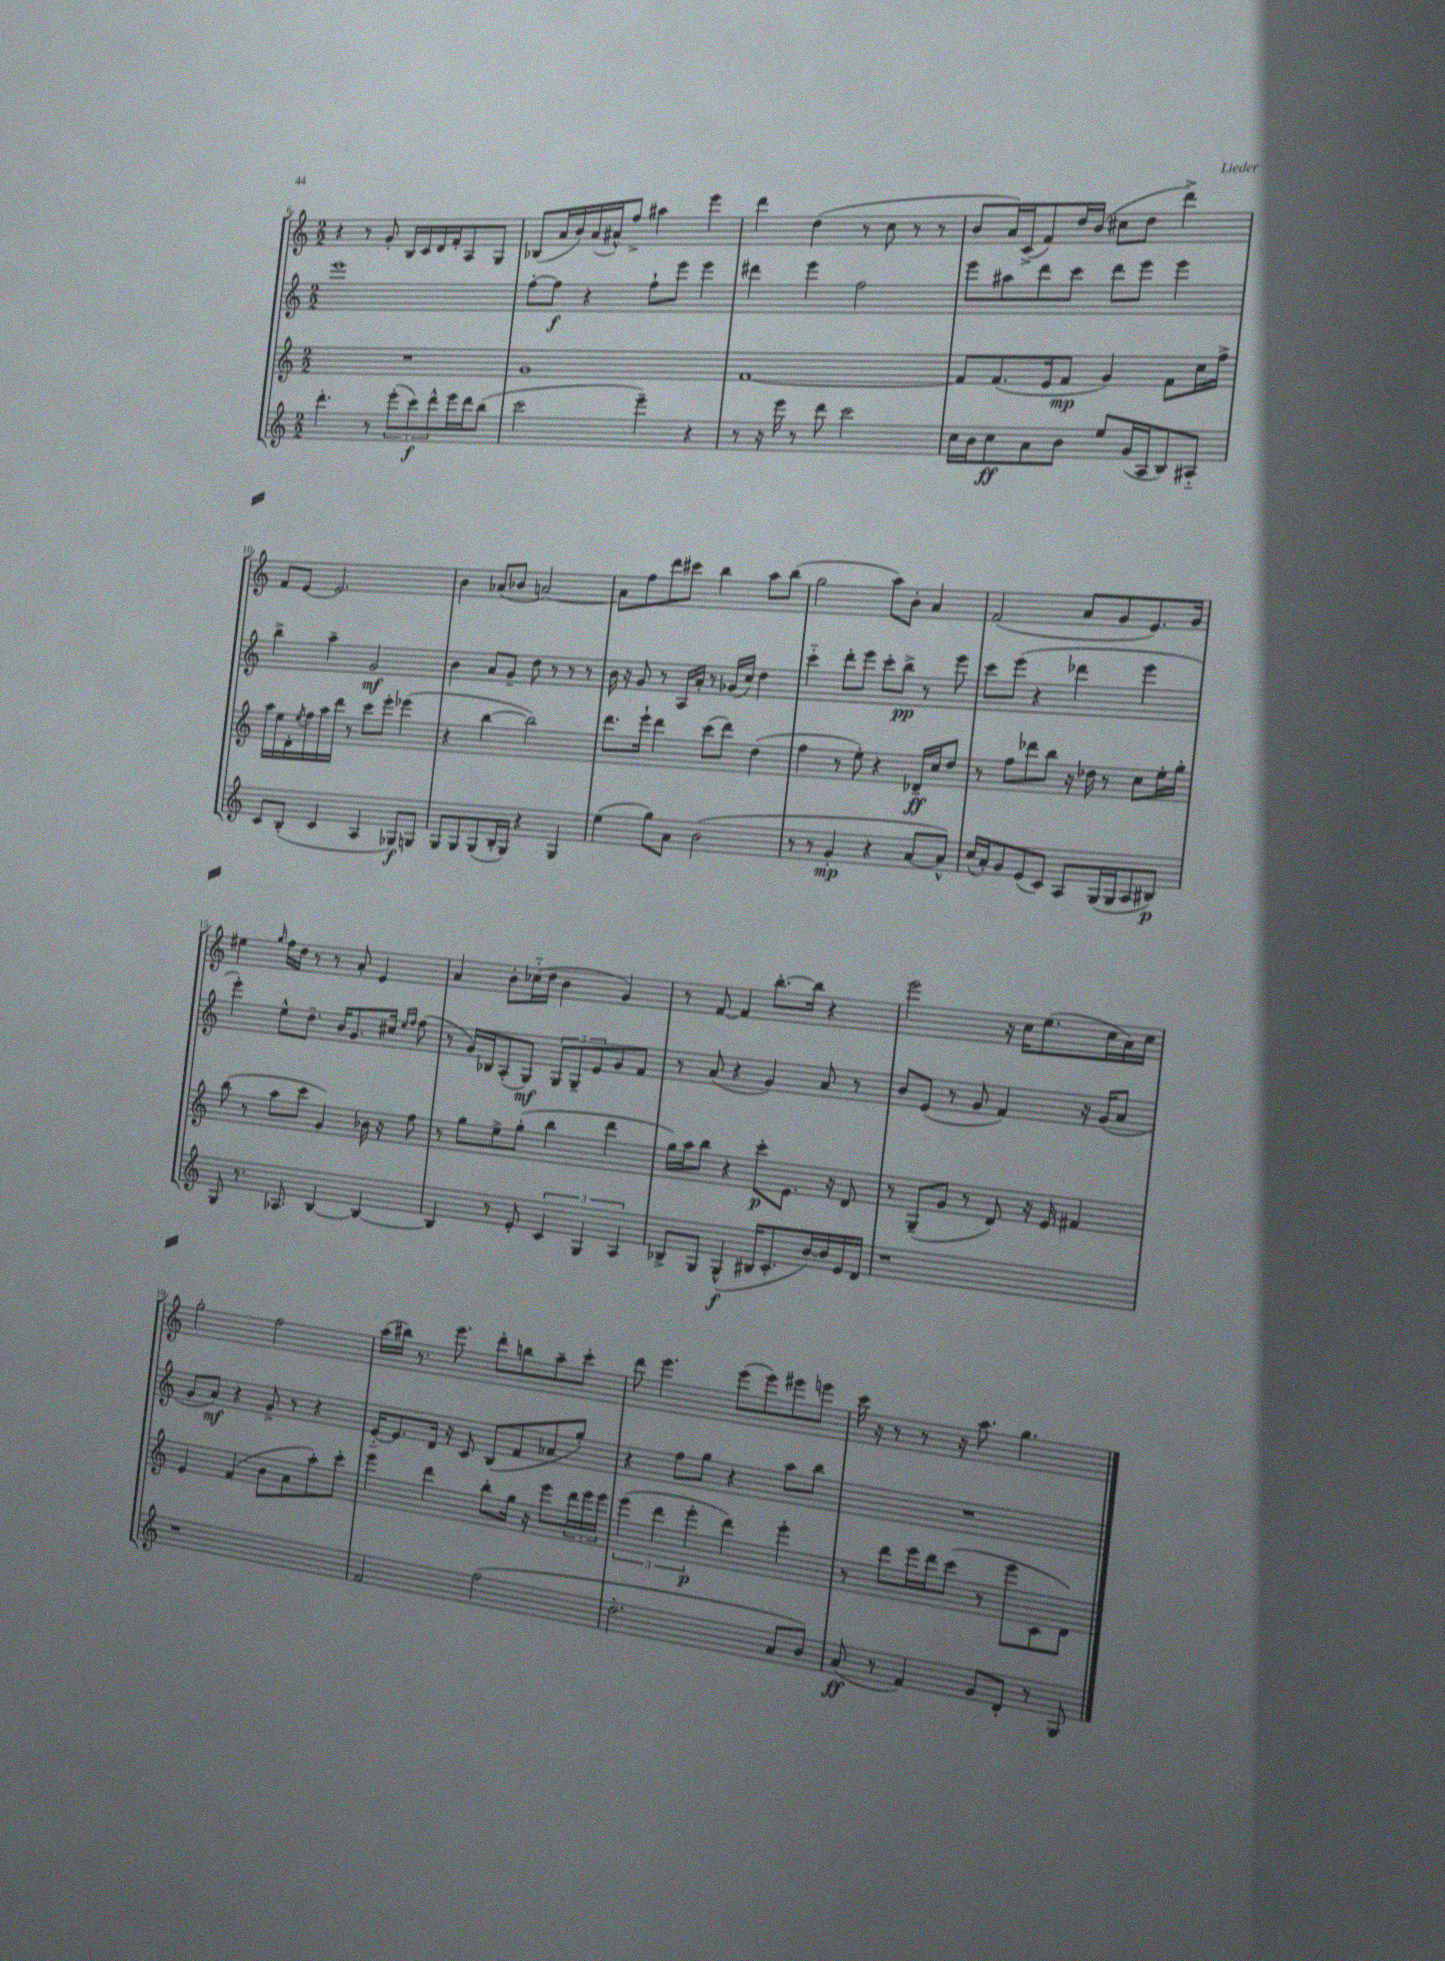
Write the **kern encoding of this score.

**kern	**kern	**kern	**kern
*staff4	*staff3	*staff2	*staff1
*clefG2	*clefG2	*clefG2	*clefG2
*k[]	*k[]	*k[]	*k[]
*M2/2	*M2/2	*M2/2	*M2/2
4.ddd'	1r	1eee	4r
.	.	.	8r
8r	.	.	8g'
(12eee'	.	.	16B
.	.	.	16c
12ccc)	.	.	.
.	.	.	16d
12ddd^^	.	.	.
.	.	.	16f'
16eee	.	.	8A
16ddd	.	.	.
(8bb	.	.	8G
=	=	=	=
2ccc	1g	[8ff'	(8B-
.	.	8ff]	16a
.	.	.	16b)
.	.	4r	(16a
.	.	.	16a#^^)
.	.	.	8ff^
4eee~)	.	8ff`	4aa#
.	.	8eee	.
4r	.	4eee	4eee
=	=	=	=
8r	[1f	4ddd#	4ddd
16r	.	.	.
16eee	.	.	.
8r	.	4eee	(4dd
8ddd	.	.	.
2ccc	.	2ff	8r
.	.	.	8cc
.	.	.	8r
.	.	.	8r
=	=	=	=
16cc	8f]	8eee	8b
16b	.	.	.
8cc	(8.f	8aa#	16a)
.	.	.	(16c^
8a	.	8ddd	8f)
.	16e	.	.
8b	8f	8ccc	16dd
.	.	.	(16b
8ee	4g)	8ddd	8cc#
(16g	.	8eee	8dd
16A	.	.	.
8B)	8f	4eee	4ddd^)
8A#'~	16cc	.	.
.	16ff^	.	.
=	=	=	=
8c	16aa	4bb^	8f
.	16ee	.	.
(8B'	16d'	.	[8e
.	8qee	.	.
.	16ff	.	.
4c	16aa	4aa~	2.e]
.	16ddd	.	.
.	8r	.	.
4A	8ccc	2g	.
.	8eee'	.	.
8G-)	(4eee-	.	.
8G	.	.	.
=	=	=	=
8G	4r	4b	4b
8G	.	.	.
(8G	[4bb	8a	(8a-
16B'	.	8g~	8b-
16G)	.	.	.
4r	2bb])	8dd	[2a)
.	.	8r	.
4G	.	8r	.
.	.	8r	.
=	=	=	=
(4ee	8.ddd	16b	8a]
.	.	16r	.
.	.	8g	8ff
.	16eee`	.	.
8gg)	4ddd	8r	8ddd
8a	.	16A	8ccc#
.	.	16a'	.
(2b	(8ccc	8r	4bb
.	8ddd)	(16g-	.
.	.	16cc)	.
.	(4dd	4dd	8aa
.	.	.	(8bb
=	=	=	=
8r	4ff	4ccc'~	2gg
8r	.	.	.
4g'	8r	8ddd'	.
.	8ee')	8eee	.
4r	4r	8ccc'	8aa)
.	.	8bb^	8b'
[8a	16d-~	8r	4a
.	16cc	.	.
8a^^])	8dd	8eee	.
=	=	=	=
(16cc	8r	8ccc	(2f
16a')	.	.	.
8g	8ff	(8eee	.
(8e	8ddd-	4r	.
8c)	8bb	.	.
8A	16r	4ddd-	8a
.	16dd-	.	.
(16G	8r	.	8g
16G	.	.	.
8A	8cc	4eee	8.e)
8B#)	16ee'	.	.
.	16gg'	.	16g
=	=	=	=
8G	(8bb	4eee')	4ee#
8.r	8r	.	.
.	.	.	16qqgg
.	8aa	8ee^^	16ff
8.A-	.	.	16dd
.	8ccc	8.dd~	8r
[4B	4g)	.	8r
.	.	16b	.
.	.	8.g	8a'
4B_	16b-	.	4e
.	16r	16cc#	.
.	.	16qqee	.
.	.	16qqff	.
.	8ff	(8ff	.
=	=	=	=
4B]	8r	8r	4a
.	8gg	16g)	.
.	.	16B-	.
8r	8ee^	(8A'	8b'
8e'	(8gg'	8G)	(16cc-'~
.	.	.	16dd
6c	4bb	12G	4b
.	.	12G~	.
6G	.	12e	.
.	4ddd	8g	4g)
6A	.	.	.
.	.	8f	.
=	=	=	=
8B-^	16gg)	8r	8r
.	16aa	.	.
8G	8bb	(8a	[8f
(4G^^	4r	4r	4f]
16B#	8ccc'	4g)	[8.bb'
8.c'	.	.	.
.	8.e	.	.
.	.	.	16bb]
[16b)	.	8a	4r
16b]	16r	.	.
16e	8d	8r	.
16d	.	.	.
=	=	=	=
1r	8r	8b	2eee
.	(8G~	(8e	.
.	8g	8r	.
.	8r	8g	.
.	8d)	4f)	16r
.	.	.	16cc
.	16r	.	(8.ee
.	16e	.	.
.	4f#	16r	.
.	.	(16g	16cc
.	.	8a	16a)
.	.	.	16cc
=	=	=	=
1r	4e	8g	2gg'
.	.	8a)	.
.	(4f	4r	.
.	8b	8g^	2ff
.	8a	8r	.
.	8aa')	4r	.
.	8ccc'	.	.
=	=	=	=
2f	4eee	[16e'~	(16aa
.	.	8.e]	16bb#)
.	.	.	8.r
.	4ddd	16d	.
.	.	16r	8.eee
.	.	8c	.
(2ff	8bb'	(8B	8ddd'
.	16gg	8f	8bb
.	16r	.	.
.	8eee	8a-	8aa~
.	24ddd	8gg')	8ccc'
.	24eee	.	.
.	24eee	.	.
=	=	=	=
2.dd'	(6eee	4r	8ddd
.	.	.	4.eee
.	6ddd	.	.
.	.	8ff	.
.	6eee'	.	.
.	.	8gg	.
.	4ddd)	4r	(8eee
.	.	.	8eee)
8a	4eee'	8aa	8eee#
8b)	.	8bb	8eee
=	=	=	=
(8a	8r	1r	16ccc
.	.	.	16r
8r	8ddd	.	8r
4f)	16eee	.	8r
.	16ddd	.	.
.	(8ccc	.	16r
.	.	.	8.aa
8g	8r	.	.
8d'	8eee	.	4.gg
8r	8c	.	.
8G	8d)	.	.
==	==	==	==
*-	*-	*-	*-
